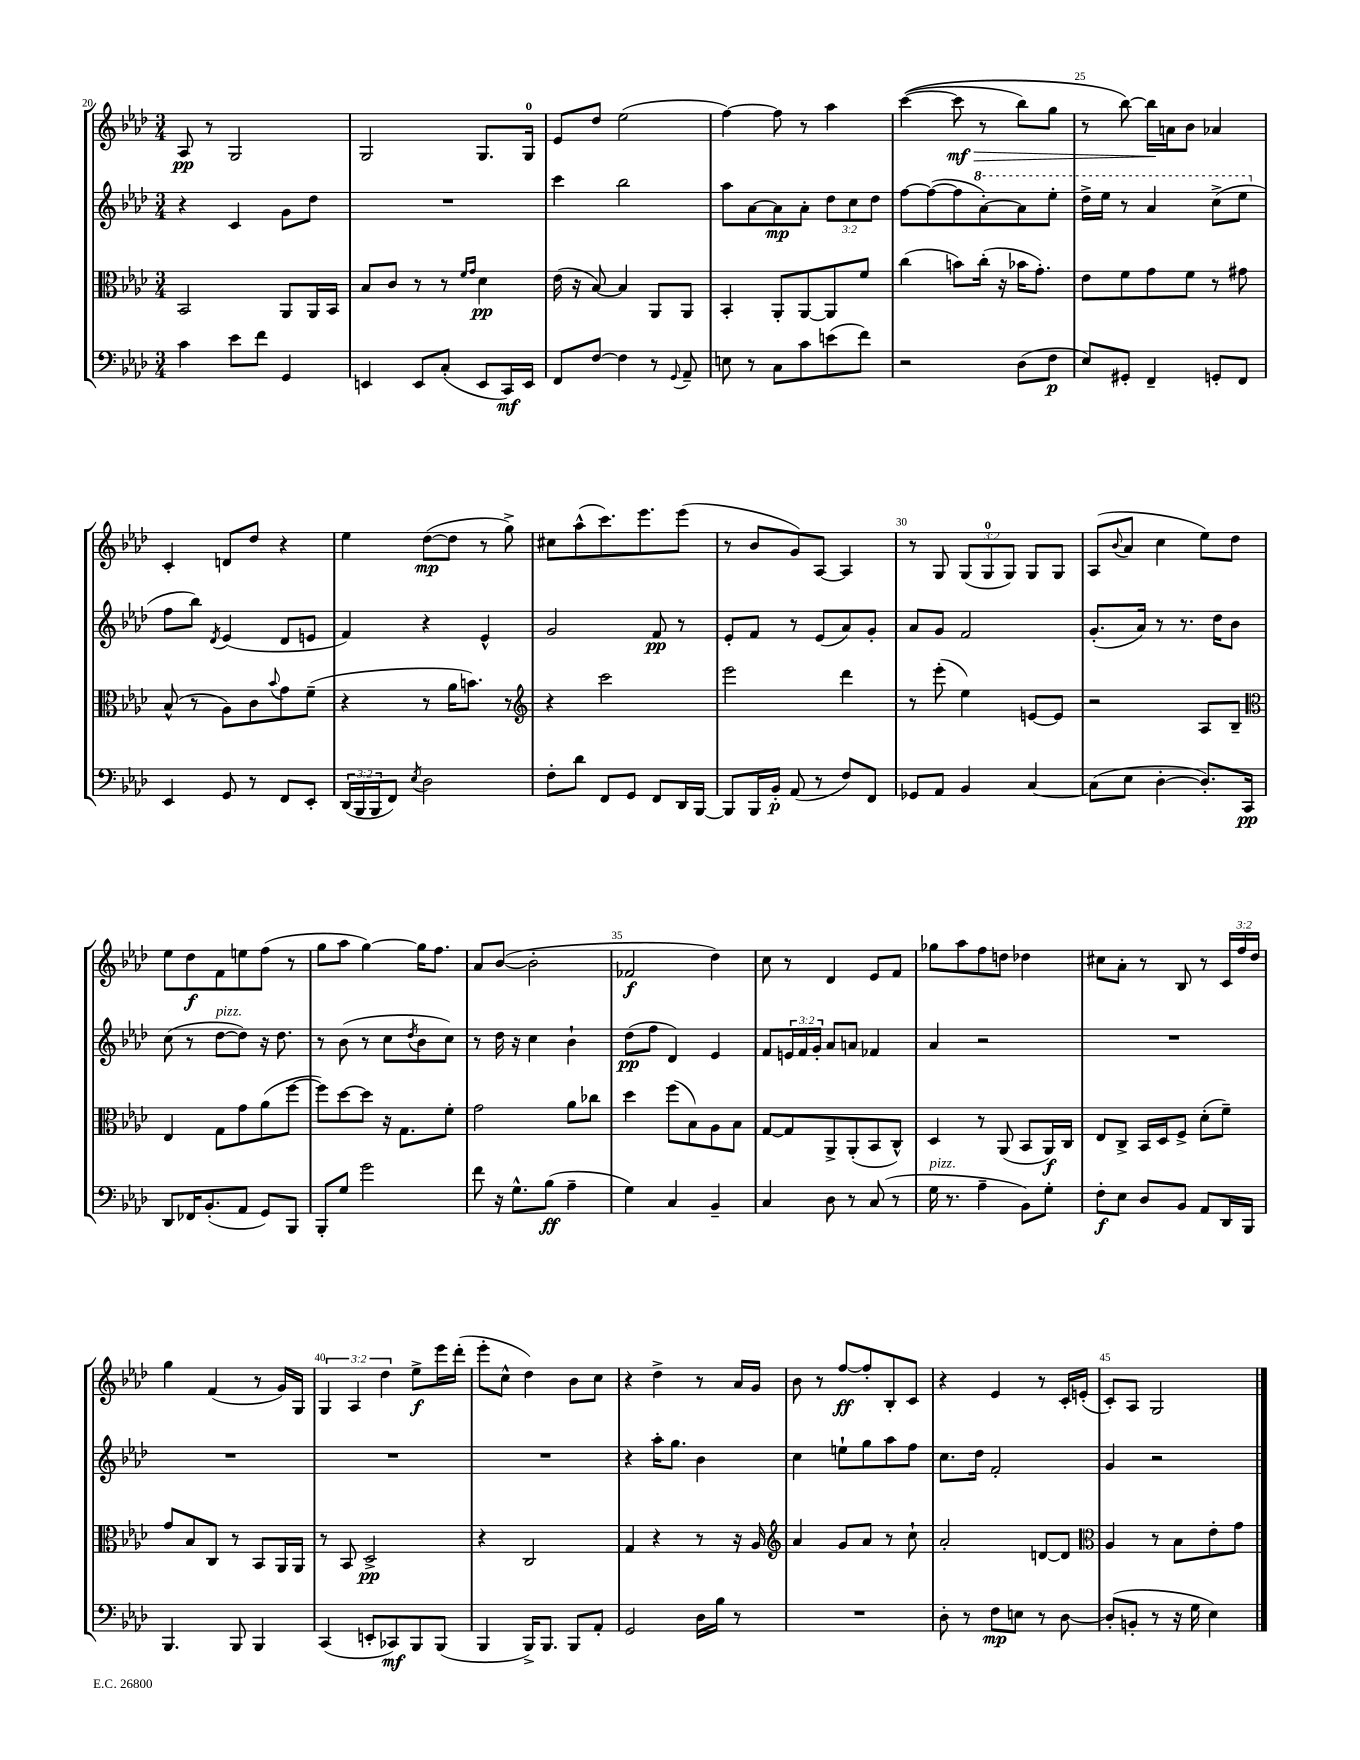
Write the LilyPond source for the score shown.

<<
\new StaffGroup <<
\new Staff = "s0" {
    \clef treble \key aes \major \numericTimeSignature \time 3/4 \override Staff.TupletNumber.text = #tuplet-number::calc-fraction-text
    aes8\pp r8 g2 |
    g2 g8. g16-0 |
    ees'8 des''8 ees''2( |
    f''4~) f''8 r8 aes''4 |
    c'''4~(\( c'''8\mf\> r8 bes''8) g''8 |
    r8 bes''8~\) bes''16\! a'16 bes'8 aes'4 |
    c'4-. d'8 des''8 r4 |
    ees''4 des''8~\mp( des''8 r8 g''8->) |
    cis''8 aes''8-^( c'''8.) ees'''8. ees'''8( |
    r8 bes'8 g'8) aes8~ aes4 |
    r8 g8 \tuplet 3/2 { g8( g8-0 g8) } g8 g8 |
    aes8( \appoggiatura { bes'8 } aes'8 c''4 ees''8) des''8 |
    ees''8 des''8\f f'8 e''8 f''8( r8 |
    g''8 aes''8 g''4~) g''16 f''8. |
    aes'8 bes'8~( bes'2-. |
    fes'2\f des''4) |
    c''8 r8 des'4 ees'8 f'8 |
    ges''8 aes''8 f''8 d''8 des''4 |
    cis''8 aes'8-. r8 bes8 r8 \tuplet 3/2 { c'16 f''16 des''16 } |
    g''4 f'4( r8 g'16) g16 |
    \tuplet 3/2 { g4 aes4 des''4 } ees''8->\f ees'''16 des'''16-.( |
    ees'''8-. c''8-^ des''4) bes'8 c''8 |
    r4 des''4-> r8 aes'16 g'16 |
    bes'8 r8 f''8~\ff f''8-. bes8-. c'8 |
    r4 ees'4 r8 c'16-. e'16-.( |
    c'8-.) aes8 g2 \bar "|." |
}
\new Staff = "s1" {
    \clef treble \key aes \major \numericTimeSignature \time 3/4 \override Staff.TupletNumber.text = #tuplet-number::calc-fraction-text
    r4 c'4 g'8 des''8 |
    R2. |
    c'''4 bes''2 |
    aes''8 aes'8~ aes'8\mp aes'8-. \tuplet 3/2 { des''8 c''8 des''8 } |
    f''8~ f''8~( f''8 \ottava #1 aes''8~-.) aes''8 ees'''8-. |
    des'''16-> ees'''16 r8 aes''4 c'''8->( ees'''8 \ottava #0 |
    f''8 bes''8) \acciaccatura { des'8 } ees'4( des'8 e'8 |
    f'4) r4 ees'4-^ |
    g'2 f'8\pp r8 |
    ees'8-. f'8 r8 ees'8( aes'8) g'8-. |
    aes'8 g'8 f'2 |
    g'8.-.( aes'16) r8 r8. des''16 bes'8 |
    c''8( r8 des''8~^\markup { \italic "pizz." } des''8) r16 des''8. |
    r8 bes'8( r8 c''8 \acciaccatura { des''8 } bes'8 c''8) |
    r8 des''16 r16 c''4 bes'4-! |
    des''8\pp( f''8 des'4) ees'4 |
    f'8 \tuplet 3/2 { e'16 f'16 g'16-. } aes'8 a'8 fes'4 |
    aes'4 r2 |
    R2. |
    R2. |
    R2. |
    R2. |
    r4 aes''16-. g''8. bes'4 |
    c''4 e''8-! g''8 aes''8 f''8 |
    c''8. des''16 f'2-. |
    g'4 r2 \bar "|." |
}
\new Staff = "s2" {
    \clef alto \key aes \major \numericTimeSignature \time 3/4
    bes,2 aes,8 aes,16 bes,16 |
    bes8 c'8 r8 r8 \grace { f'16 g'16 } des'4\pp |
    ees'16( r16 bes8~) bes4 aes,8 aes,8 |
    bes,4-. aes,8-. aes,8~ aes,8 f'8 |
    c''4( b'8) c''16-.( r16 bes'16 g'8.-.) |
    ees'8 f'8 g'8 f'8 r8 gis'8 |
    bes8-^( r8 aes8) c'8 \appoggiatura { bes'8 } g'8 f'8--( |
    r4 r8 aes'16 b'8.) r8 |
    \clef treble r4 c'''2 |
    ees'''2 des'''4 |
    r8 ees'''8-.( ees''4) e'8~ e'8 |
    r2 aes8 bes8-- |
    \clef alto ees4 g8 g'8 aes'8( f''8~ |
    f''8) des''8~ des''8 r16 g8. f'8-. |
    g'2 aes'8 ces''8 |
    des''4 f''8( bes8) aes8 bes8 |
    g8~ g8 aes,8-> aes,8-.( bes,8 c8-^) |
    des4 r8 aes,8( bes,8 aes,16\f) c16 |
    ees8 c8-> bes,16 des16 f8-> des'8-.( f'8--) |
    g'8 bes8 c8 r8 bes,8 aes,16 aes,16 |
    r8 bes,8 des2->\pp |
    r4 c2 |
    g4 r4 r8 r16 aes16 |
    \clef treble aes'4 g'8 aes'8 r8 c''8-! |
    aes'2-. d'8~ d'8 |
    \clef alto aes4 r8 bes8 ees'8-. g'8 \bar "|." |
}
\new Staff = "s3" {
    \clef bass \key aes \major \numericTimeSignature \time 3/4 \override Staff.TupletNumber.text = #tuplet-number::calc-fraction-text
    c'4 ees'8 f'8 g,4 |
    e,4 e,8 c8-.( e,8 c,16\mf) e,16 |
    f,8 f8~ f4 r8 \appoggiatura { g,8 } aes,8-- |
    e8 r8 c8 c'8 e'8( f'8) |
    r2 des8( f8\p |
    ees8) gis,8-. f,4-- g,8-. f,8 |
    ees,4 g,8 r8 f,8 ees,8-. |
    \tuplet 3/2 { des,16( bes,,16 bes,,16 } f,8) \acciaccatura { ees8 } des2 |
    f8-. des'8 f,8 g,8 f,8 des,16 bes,,16~ |
    bes,,8 bes,,16 bes,16-.\p aes,8( r8 f8) f,8 |
    ges,8 aes,8 bes,4 c4~ |
    c8( ees8 des4~-. des8.-.) c,16\pp |
    des,8 fes,16 bes,8.-.( aes,8 g,8) bes,,8 |
    bes,,8-. g8 g'2 |
    f'8 r16 g8.-^ bes8\ff( aes4-- |
    g4) c4 bes,4-- |
    c4 des8 r8 c8( r8 |
    g16^\markup { \italic "pizz." } r8. aes4-- bes,8) g8-. |
    f8-.\f ees8 des8 bes,8 aes,8 des,16 bes,,16 |
    bes,,4. bes,,8 bes,,4 |
    c,4( e,8-. ces,8\mf) bes,,8 bes,,8( |
    bes,,4 bes,,16->) bes,,8. bes,,8 aes,8-. |
    g,2 des16 bes16 r8 |
    R2. |
    des8-. r8 f8\mp e8 r8 des8~ |
    des8-.( b,8-. r8 r16 g16 ees4) \bar "|." |
}
>>
>>
\layout { \context { \Score currentBarNumber = #20 \override BarNumber.break-visibility = ##(#f #t #t) barNumberVisibility = #(every-nth-bar-number-visible 5) } }
